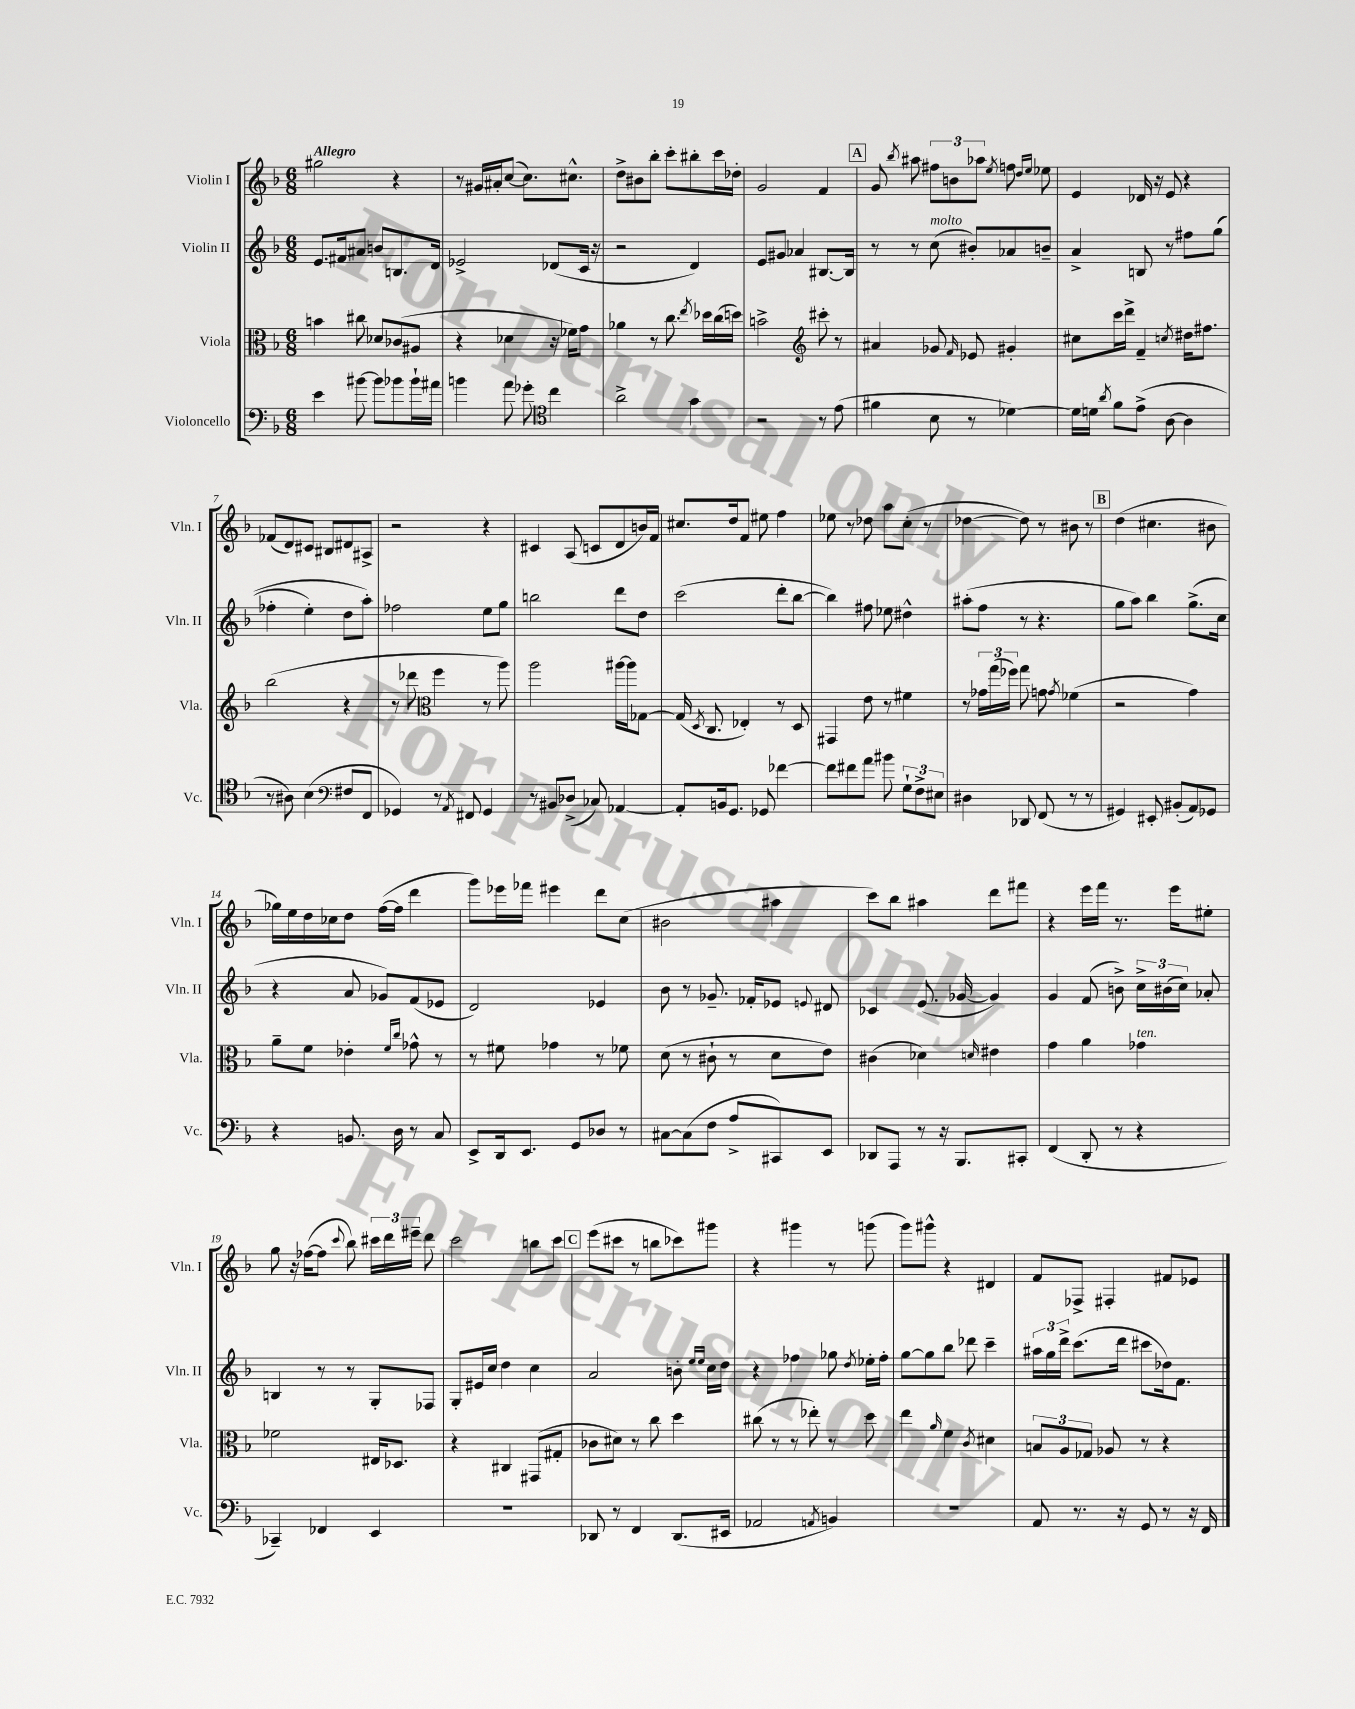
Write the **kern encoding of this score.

**kern	**kern	**kern	**kern
*part4	*part3	*part2	*part1
*staff4	*staff3	*staff2	*staff1
*I"Violoncello	*I"Viola	*I"Violin II	*I"Violin I
*I'Vc.	*I'Vla.	*I'Vln. II	*I'Vln. I
*clefF4	*clefC3	*clefG2	*clefG2
*k[b-]	*k[b-]	*k[b-]	*k[b-]
*M6/8	*M6/8	*M6/8	*M6/8
=1	=1	=1	=1
!	!	!	!LO:TX:a:B:t=Allegro
4e\	4bn\	8.e/L	2gg#X\
.	.	16f#X/k	.
[8b#X\	8cc#X\	8a#X/J	.
8b#\L]	8d-X/L	8bn/L	.
8b-X\	(8c-X/	8.Bn/	4r
16b-`\L	8A#X/J	.	.
16a#X\JJ	.	16d/Jk	.
=2	=2	=2	=2
4bn\	4r	2e-X^/	8r
.	.	.	16g#X/LL
.	.	.	16a#X'/J
8a\	4d-X\	.	([8cc/J
8g-X'\	.	.	8.cc\L])
*clefC4	*	*	*
4cc\	16r	(8d-X/L	.
.	16f-X\KL)	.	8.cc#X^^\J
.	8g\J	16c/Jk	.
.	.	16r	.
=3	=3	=3	=3
2a^\	4a-X\	2r	8dd^\L
.	.	.	8b#X\
.	8r	.	8bb-'\J
.	8.cc\	.	8ccc'\L
4g\	.	4d/)	8bb#X'\
.	8qee/	.	.
.	16dd-X\LL	.	.
.	(16cc\	.	16ccc\L
.	16ddn\JJ)	.	16dd-X'\JJ
=4	=4	=4	=4
2r	2bn^\	8e/L	2g/
.	.	8g#X/J	.
.	.	4a-X/	.
*	*clefG2	*	*
8r	8ccc#X'\	[8.B#X/L	4f/
(8e\	8r	.	.
.	.	16B#/Jk]	.
!!LO:REH:place=s1:t=A
=5	=5	=5	=5
4f#X\	4a#X/	8r	8g/
.	.	.	8qbb-/
.	.	8r	8aa#X\
!	!	!LO:TX:a:i:t=molto	!
8B-\	8g-X/	(8cc\	12ff#X\L
.	.	.	12bn\
.	16qqf/	.	.
8r	8e-X/	8b#X'/L)	.
.	.	.	12aa-X\J
.	.	.	8qee/
[4d-X\)	4g#X'/	8a-X/	8ffn\
.	.	.	16qqdd/LL
.	.	.	16qqee/JJ
.	.	8bn~/J	8ee-X\
=6	=6	=6	=6
16d-\LL]	8cc#X\L	4a^/	4e/
16dn\JJ	.	.	.
8qa/	.	.	.
8f\L	16ccc\L	.	.
.	16ddd^\JJ	.	.
(8e^\J	4f~/	8Bn/	16d-X/
.	.	.	16r
[8A\	.	8r	8e/
.	8qccn/	.	.
4A\]	16dd#X\KL	8ff#X\L	4r
.	8.ff#X\J	.	.
.	.	((8gg\J	.
!!LO:LB:g=z
=7	=7	=7	=7
8r	(2bb-\	4ff-X'\	(8f-X/L
8A#X\)	.	.	8d/)
(4B-\	.	4ee'\)	8c#X/J
.	.	.	8B#X/L
*clefF4	*	*	*
8F#X/L	4r	8dd\L	8d#X/
8FF/J	.	8aa'\J)	8A#X^/J
=8	=8	=8	=8
4GG-X/)	8r	2ff-X\	2r
.	8ddd-X\	.	.
*	*clefC3	*	*
8r	4ff\	.	.
8qAA/	.	.	.
8FF#X/	.	.	.
4GG-/	8r	8ee\L	4r
.	8aa\)	8gg\J	.
=9	=9	=9	=9
8r	2aa\	2bbn\	4c#X/
8BB#X/L	.	.	.
(8D-X^/J	.	.	(8A/
8C-X/)	.	.	8cn/L
[4AA-X/	[16aa#X\LL	8ddd\L	8d/
.	16aa#\J]	.	.
.	[8G-X\J	8dd\J	16bn/L)
.	.	.	16f/JJ
=10	=10	=10	=10
8AA-'/L]	(16G-/]	(2ccc\	8.cc#X/L
.	8qD/	.	.
.	8.C/	.	.
16BBn/k	.	.	.
8.GG/J	.	.	16dd/k
.	4E-X'/)	.	8f/J
8GG-X/	.	.	8ee#X\
[4f-X\	8r	8ddd'\L	4ff\
.	8D/	[8bb-\J	.
=11	=11	=11	=11
8f-\L]	4GG#X/	4bb-\])	8ee-X\
8f#X\	.	.	8r
8a\J	8e\	8ff#X\	8dd-X\
8b#X\	8r	8ee-X\	8aa\L
12G`\L	4f#X\	4dd#X^^\	(8cc'\J
12F^\	.	.	.
.	.	.	8r
12E#X\J	.	.	.
=12	=12	=12	=12
4D#X\	8r	(8aa#X'\L	[4dd-X\
.	24g-X\LL	8ff\J	.
.	(24gg\	.	.
.	24ff-X\JJ)	.	.
8DD-X/	8gg\	8r	8dd-\])
(8FF/	8gn\	4.r	8r
.	8qg/	.	.
8r	(4f-X\	.	8b#X\
8r	.	.	8r
!!LO:REH:place=s1:t=B
=13	=13	=13	=13
4GG#X/)	2r	8gg\L	(4dd\
.	.	8aa\J)	.
8EE#X'/	.	4bb-\	4.cc#X\
(8BB#X'/L	.	.	.
8AA/)	4g\)	(8.gg^\L	.
8GG-X/J	.	.	8b#X\
.	.	16cc\Jk	.
!!LO:LB:g=z
=14	=14	=14	=14
4r	8a~\L	4r	16gg-X\LL)
.	.	.	16ee\
.	8f\J	.	16dd\
.	.	.	16cc-X\J
8.BBn/	4e-X'\	8a/	8dd\J
.	.	8g-X/L)	([16ff\LL
16D\	.	.	16ff\JJ]
.	16qqf/LL	.	.
.	16qqcc/JJ	.	.
8r	8g-X^^\	(8f/	4ddd\
8C/	8r	8e-X/J	.
=15	=15	=15	=15
8EE^/L	8r	2d/)	8ggg\L)
16DD/k	8f#X\	.	16eee-X\L
8.EE/J	.	.	16fff-X\JJ
.	4g-X\	.	4eee#X\
8GG/L	.	.	.
8D-X/J	8r	4e-X/	8ddd\L
8r	8f-X\	.	(8cc\J
=16	=16	=16	=16
[8C#X\L	(8d\	8b-\	2b#X\
(8C#\]	8r	8r	.
8F\J	8c#X`\	8.g-X~/	.
8A^/L	8r	.	.
.	.	16f-X'/KL	.
8CC#X/)	8d\L	8e-X/J	4aa#X\
.	.	8qqen/	.
8EE/J	8e\J)	8d#X/	.
=17	=17	=17	=17
8DD-X/L	(4c#X\	4c-X/	8ccc\L)
8AAA/J	.	.	8bb-\J
8r	4d-X\)	(8.e/	4aa#X\
16r	.	.	.
8.BBB-/L	.	[16g-X/	.
.	16qqdn/	.	.
.	4e#X\	4g-/])	8ddd\L
8CC#X'/J	.	.	8fff#X\J
=18	=18	=18	=18
(4FF/	4g\	4g/	4r
8DD'/	4a\	(8f/	16eee\LL
.	.	.	16fff\JJ
8r	.	8bn^\)	8.r
!	!LO:TX:a:i:t=ten.	!	!
4r	4g-X\	24cc^\LL	.
.	.	(24b#X\	.
.	.	.	16eee\KL
.	.	24cc\JJ)	.
.	.	8a-X'/	8ee#X'\J
!!LO:LB:g=z
=19	=19	=19	=19
4CC-X~/)	2f-X\	4Bn/	8gg\
.	.	.	16r
.	.	.	([16ff-X\KL
4FF-X/	.	8r	8ff-\J]
.	.	.	8qqccc/
.	.	8r	8bb-\)
4EE/	16E#X/KL	8G'/L	24ccc#X\LL
.	.	.	24ddd\
.	8.D-X/J	.	.
.	.	.	24eee#X~\JJ
.	.	8F-X/J	8ddd\
=20	=20	=20	=20
2.r	4r	8G'/L	2ccc\
.	.	16e#X/L	.
.	.	16cc/JJ	.
.	4C#X/	4dd\	.
.	(8GG#X/L	4cc\	8bbn\L
.	8G#X'/J	.	8ccc\J
!!LO:REH:place=s1:t=C
=21	=21	=21	=21
8DD-X/	8c-X\L	2a/	(8eee\L
8r	8d#X\J)	.	8ccc#X\J
4FF/	8r	.	8r
.	8cc\	.	8bbn\L
(8.DD-/L	4dd\	8bn'\	8ccc-X\)
.	.	16qqee/LL	.
.	.	16qqee/JJ	.
.	.	16cc\LL	8ggg#X\J
16EE#X/Jk	.	16dd\JJ	.
=22	=22	=22	=22
2AA-X/	(8cc#X\	4r	4r
.	8r	.	.
.	8r	4ff-X\	4ggg#X\
.	8ee-X'\)	.	.
8qAAn/	.	.	.
4BBn/)	8r	8gg-X\	8r
.	.	8qdd/	.
.	8dd\	16ee-X'\LL	(8gggn\
.	.	16ff-'\JJ	.
=23	=23	=23	=23
2.r	4ee\	[8gg\L	8ggg\L)
.	.	8gg\]	8ggg#X^^\J
.	16qqa/	.	.
.	4f\	8bb-\J	4r
.	.	8ddd-X\	.
.	8qc/	.	.
.	4d#X\	4ccc~\	4d#X/
=24	=24	=24	=24
8AA/	12Bn/L	24aa#X\LL	8f/L
.	.	24gg\	.
.	12A/	24ddd^\JJ	.
8.r	.	(8.ccc\L	8F-X^/J
.	12G-X/J	.	.
.	8A-X/	.	4F#X'/
16r	.	16ddd\Jk	.
8GG/	8r	8ccc#X\L	.
8r	4r	16dd-X\k)	8f#X/L
.	.	8.f\J	.
16r	.	.	8e-X/J
16FF/	.	.	.
==	==	==	==
*-	*-	*-	*-
